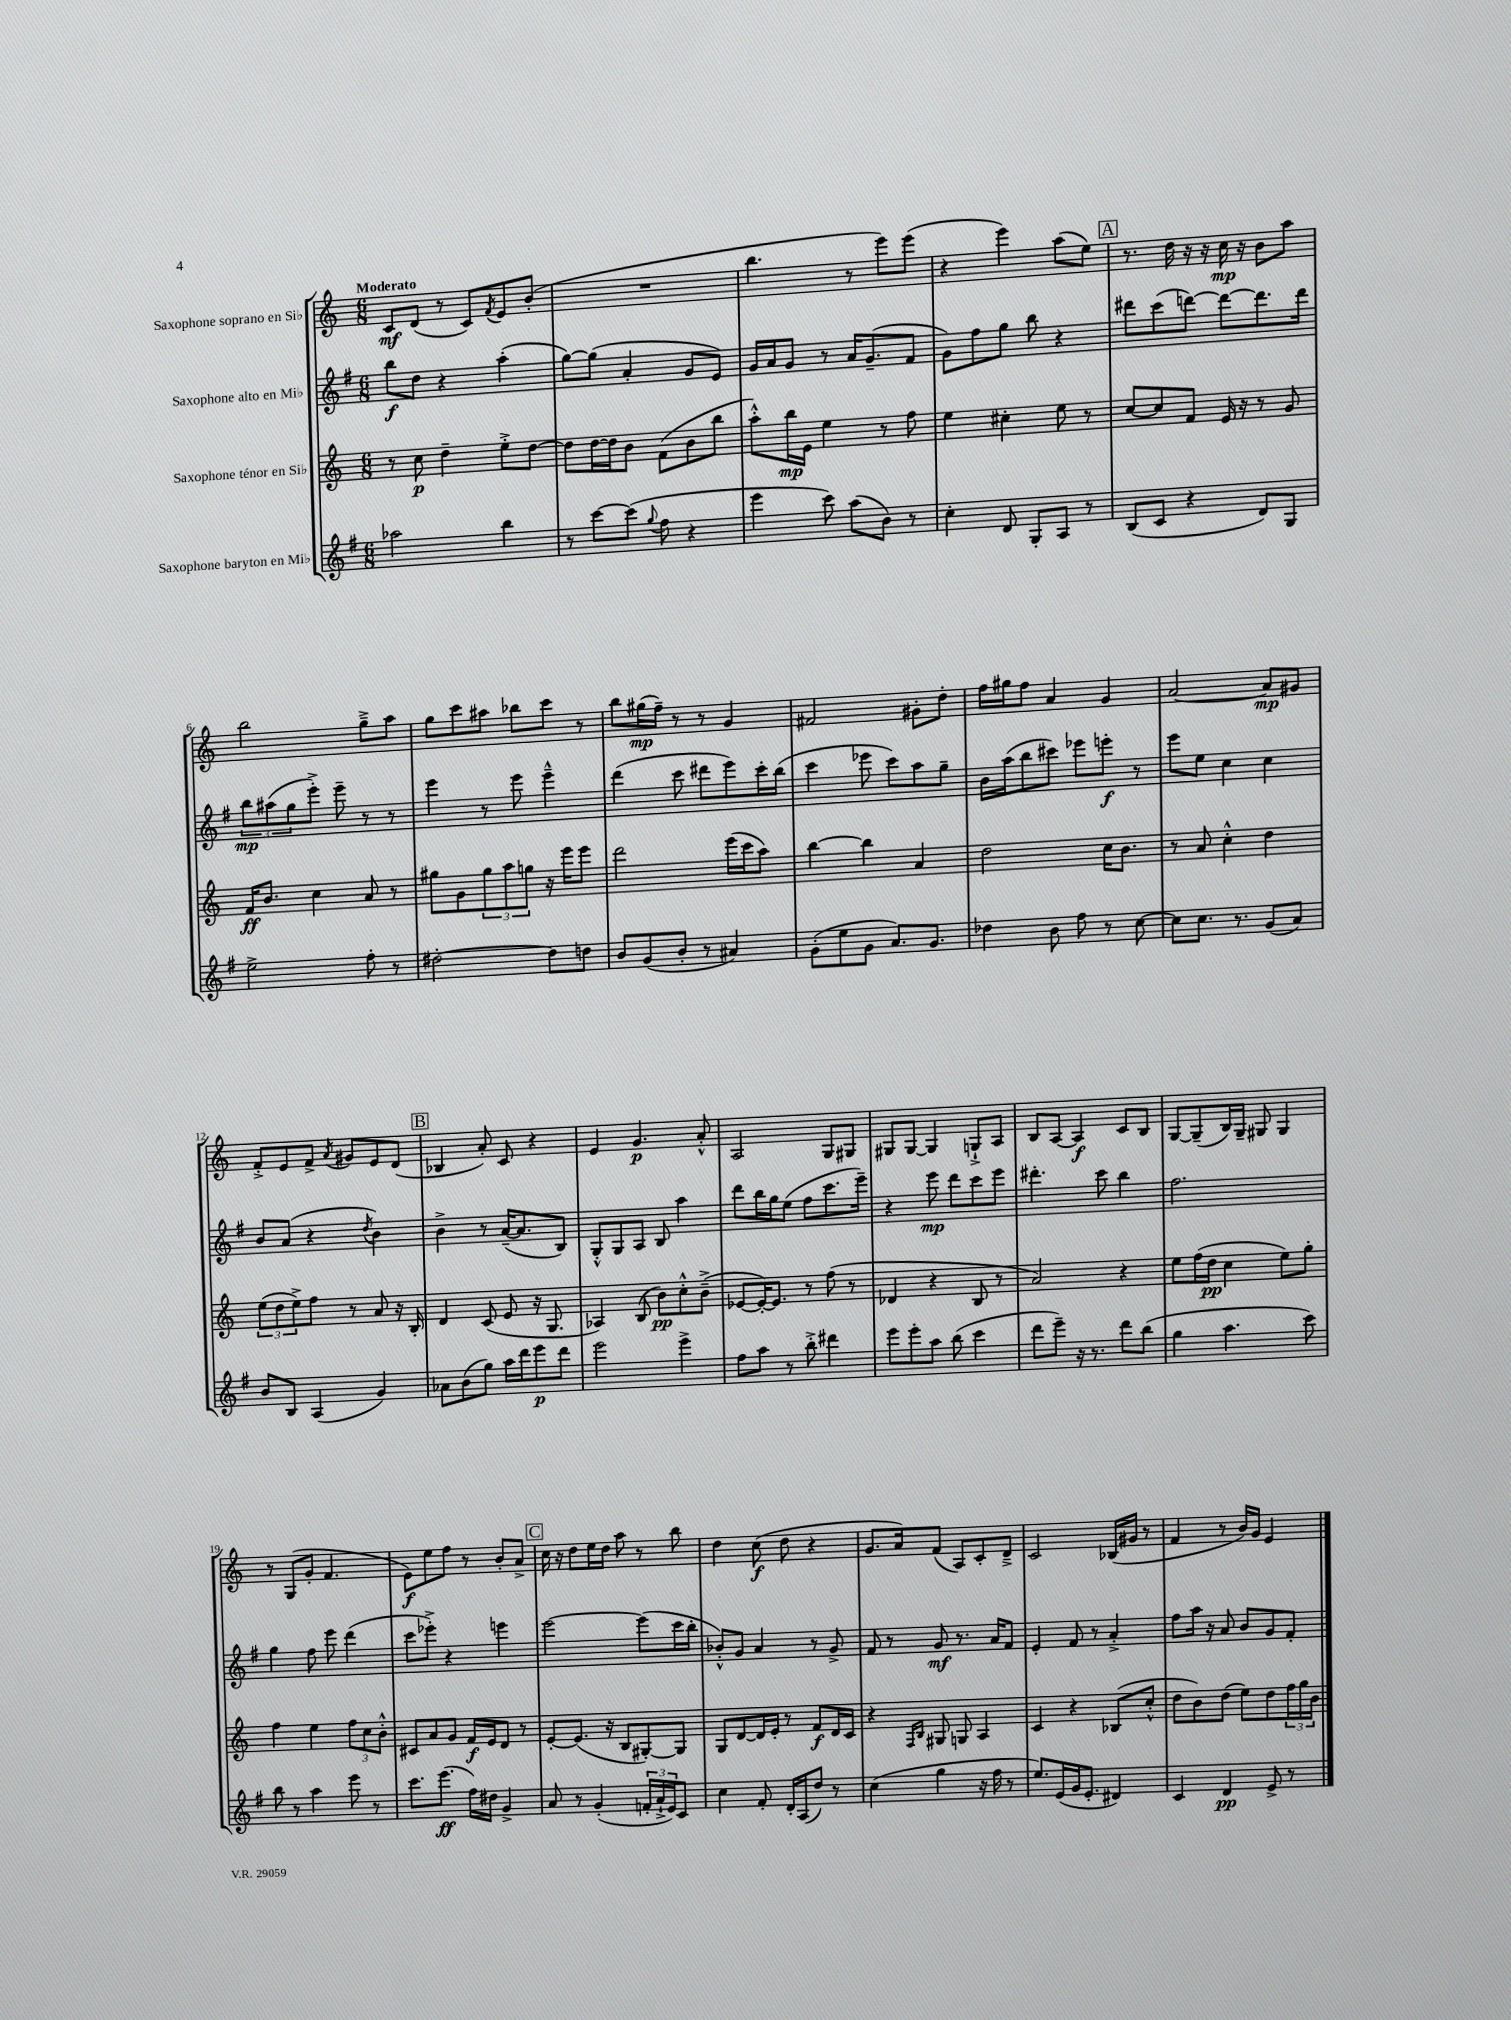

**kern	**kern	**kern	**kern
*staff4	*staff3	*staff2	*staff1
*clefG2	*clefG2	*clefG2	*clefG2
*k[f#]	*k[]	*k[f#]	*k[]
*M6/8	*M6/8	*M6/8	*M6/8
2aa-	8r	8bb	8c
.	8cc	8dd	(8d
.	4dd~	4r	8r
.	.	.	8c)
.	.	.	8qf
4bb	8ee'^	(4aa'	8e
.	[8dd	.	(8b'
=	=	=	=
8r	8dd]	[8gg)	2.r
[8ccc	[16dd	(8gg]	.
.	16dd]	.	.
(8ccc]	8b	4a'	.
8qqgg	.	.	.
8ff#	(8f	.	.
4r	8b	8g	.
.	8bb	8e)	.
=	=	=	=
4eee	8aa'^^)	16g	4.bb
.	.	16a	.
.	16bb	8g	.
.	16e	.	.
8ccc)	4ee	8r	.
(8aa	.	16a	8r
.	.	(8.g~	.
8b)	8r	.	8eee)
8r	8ff	8f#	(8eee
=	=	=	=
4cc'	4ee	8g)	4r
.	.	8ff#	.
8d	4cc#'	8gg	4eee)
8G'	.	8bb	.
8A	8ee	4r	(8aa
8r	8r	.	8ee)
=	=	=	=
(8B	[8cc	8ddd#	8.r
8c	8cc]	(8ccc	.
.	.	.	16dd
4r	8f	[8ddd)	16r
.	.	.	16r
.	16e	8ddd_	16cc
.	16r	.	16r
8d)	8r	8.ddd]	8b
8G	8g	.	8aa
.	.	16ddd	.
=	=	=	=
2ee^	16f	12bb	2bb
.	8.b	.	.
.	.	(12aa#	.
.	.	12gg	.
.	4cc	8eee'^)	.
.	.	8eee~	.
8ff#'	8a	8r	8gg~^
8r	8r	8r	8aa
=	=	=	=
[2dd#'	8gg#	4eee	8gg
.	8g	.	8ccc
.	12gg#	8r	8aa#
.	12aa	.	.
.	.	8eee	8bb-
.	12gg	.	.
8dd#]	16r	4eee~^^	8ccc
.	16eee	.	.
8dd	8eee	.	8r
=	=	=	=
8b	2ddd	(4ddd	8bb
(8g	.	.	(16gg#
.	.	.	16ff~)
8b'	.	8ccc	8r
8r	.	8ddd#	8r
4a#)	(16eee	8eee)	4g
.	16ccc	.	.
.	8aa)	16ccc'	.
.	.	(16bb	.
=	=	=	=
(8g'	[4bb	4ccc	2f#
8ee	.	.	.
8g	4bb]	8eee-	.
8.a)	.	8ccc)	.
.	4a	8aa	8g#'
8.g	.	.	.
.	.	8gg~	8dd'
=	=	=	=
4dd-	2dd	16b	16ff
.	.	(16aa	16gg#
.	.	8bb	8ff
8b	.	8ccc#)	4a
8ff#	.	8eee-	.
8r	16cc	8eee'	4g
.	8.b	.	.
[8cc	.	8r	.
=	=	=	=
8cc]	8r	8eee	[2a
8.cc	8a	8ee	.
.	4cc'^^	4cc	.
8.r	.	.	.
(8g	4dd	4cc	8a]
8a)	.	.	8g#
=	=	=	=
8b	(12ee	8b	8f'^
.	12dd	.	.
8B	.	(8a	8e
.	12ee^)	.	.
(4A	8ff	4r	8f^
.	.	.	8qa
.	8r	.	8g#
.	.	8qdd	.
4g)	8a	4b)	8e
.	16r	.	(8d
.	16B'	.	.
=	=	=	=
8a-	4d	4b^	4B-
(8b	.	.	.
8gg)	(8c	8r	8a')
16aa	8e	([16a~	8c
16ddd	.	8.a]	.
8eee	16r	.	4r
.	8.G	.	.
8ddd	.	8B)	.
=	=	=	=
2eee	4A-)	8G'^^	4e
.	.	8G	.
.	(8B	8A	4.g
.	8b)	8B	.
4eee^	8cc'^^	4aa	.
.	(8b~^	.	8a'^^
=	=	=	=
8ff#	[8e-	8ddd	2A
8aa	16e-'_)	16bb	.
.	8.e-]	16gg	.
8r	.	(8ee	.
8bb'^	8r	8ff#	.
4ddd#	(8ff	8.ccc	8G
.	8r	.	8G#
.	.	16eee~)	.
=	=	=	=
8eee	4d-	4r	8G#
8eee'	.	.	[8G#
8aa	4r	8eee	4G#]
(8bb	.	8ddd	.
4ccc	8B	8ccc	8G`^
.	8r	8eee	8A
=	=	=	=
8ddd	2a)	4.ddd#'	8B
8eee~)	.	.	[8A
16r	.	.	4A]
8.r	.	.	.
.	.	8ccc	.
8ddd	4r	4bb	8c
(8bb	.	.	8B
=	=	=	=
4gg	8ee	2.ff#	[8G
.	(16ff	.	(8G~]
.	16dd	.	.
4.aa	4cc	.	16B)
.	.	.	16G~
.	.	.	8G#
.	8ee)	.	4G#
8ccc)	8gg'	.	.
=	=	=	=
8bb	4ff	4gg	8r
8r	.	.	(8G
4aa	4ee	8ff#	8g'
.	.	8eee	4.f
8eee	12ff	(4ddd	.
.	12cc	.	.
8r	.	.	.
.	12b'^^	.	.
=	=	=	=
8.ccc	8c#	8ccc	8e)
.	8a	8eee-'^)	8ee
(8.eee	.	.	.
.	8g	4r	8ff
16ff#)	16f	.	8r
16dd#	16e	.	.
4g^	8d	4eee	8b'
.	8r	.	8a^
=	=	=	=
8a	[8e'	[2eee	16cc
.	.	.	16r
8r	(8.e]	.	8dd
(4g'	.	.	16ee
.	16r	.	16dd
.	8B	.	8aa
24f'	[8G#')	(8eee]	8r
24a`^	.	.	.
24e)	.	.	.
8c	8G#]	16ccc	8bb
.	.	16bb'	.
=	=	=	=
4cc	8G	8b-'^^)	4dd
.	[8d	8g	.
8f#'	16d]	4a	(8cc
.	16e'	.	.
16d'	8r	.	8dd
(16A	.	.	.
8dd)	8f	8r	4r
8r	16d	8g^	.
.	16c	.	.
=	=	=	=
(4cc	4r	8f#	8.g
.	.	8r	.
.	.	.	16a)
.	16qqF	.	.
.	16qqB	.	.
4gg	8G#	8g	(8f
.	8G	8.r	8A)
16r	4A	.	8c'
16ff#	.	16a	.
8r	.	8f#	8d~^
=	=	=	=
8.ee)	4c	4e'	2c
(16e	.	.	.
16g	4r	8f#	.
8.e'	.	.	.
.	.	8r	.
4d#)	(8B-	4a'^	(16B-
.	.	.	16g#
.	8cc'^^	.	8r
=	=	=	=
4c	8dd	8ff#	4f
.	8b)	16aa	.
.	.	16r	.
4d	(8dd	8a	8r
.	8ee)	8b	16b)
.	.	.	16g
8e^	8dd	8g	4e
8r	24ff	8f#'	.
.	24gg	.	.
.	24b	.	.
==	==	==	==
*-	*-	*-	*-
